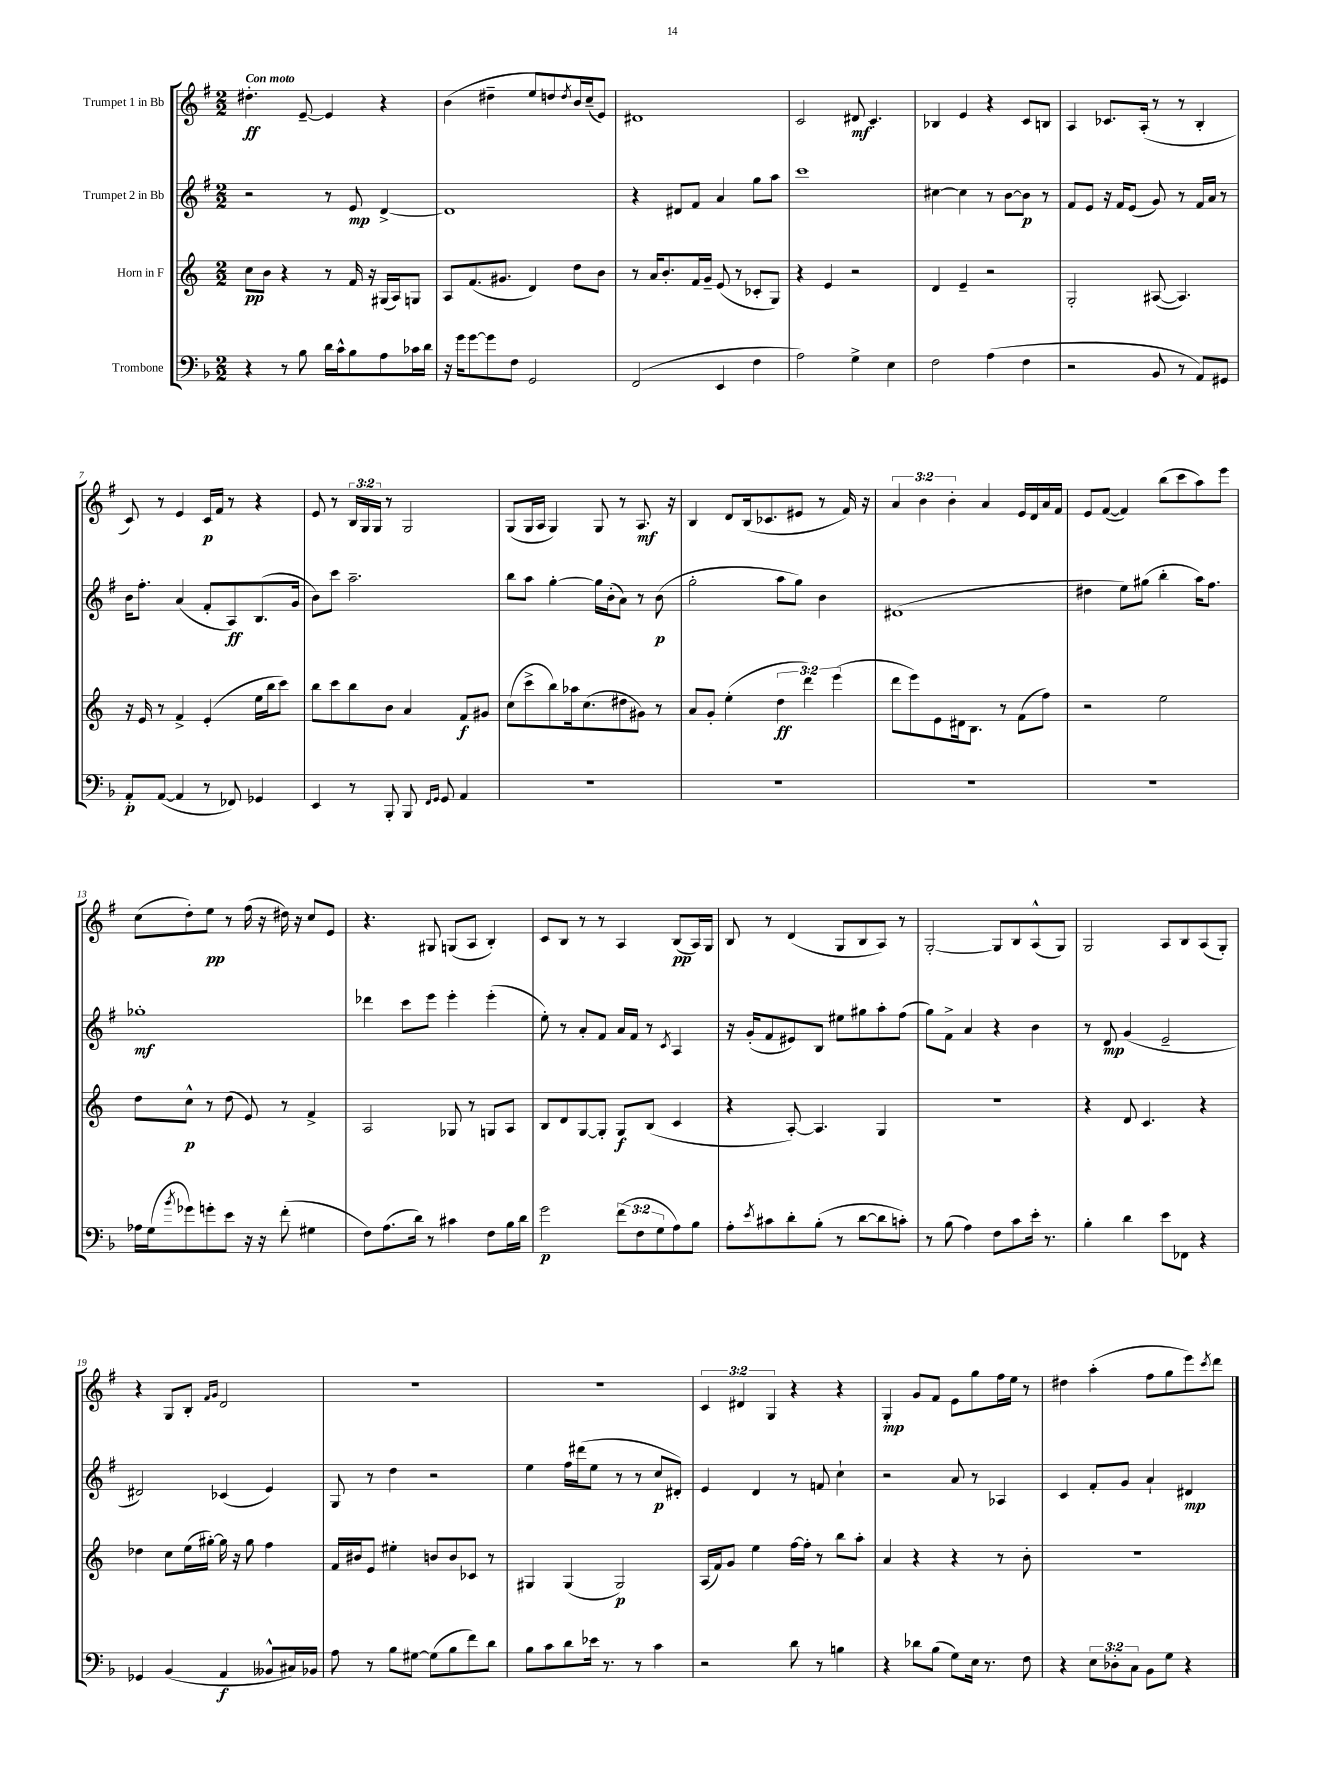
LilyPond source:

<<
\new StaffGroup <<
\new Staff = "s0" \with { instrumentName = "Trumpet 1 in Bb" } {
    \clef treble \key g \major \numericTimeSignature \time 2/2 \override Staff.TupletNumber.text = #tuplet-number::calc-fraction-text \tempo "Con moto"
    dis''4.-.\ff e'8~-- e'4 r4 |
    b'4( dis''4-- e''8 d''8) \acciaccatura { d''8 } b'16 c''16--( e'8) |
    dis'1 |
    c'2 dis'8\mf c'4.-. |
    bes4 e'4 r4 c'8 b8 |
    a4 ces'8. a16-.( r8 r8 b4-. |
    c'8) r8 e'4 c'16\p fis'16 r8 r4 |
    e'8 r8 \tuplet 3/2 { b16 g16 g16 } r8 g2 |
    g8( g16 a16 g4) g8 r8 a8.\mf r16 |
    b4 d'8 b16( ces'8. eis'8 r8 fis'16) r16 |
    \tuplet 3/2 { a'4 b'4 b'4-. } a'4 e'16 d'16 a'16 fis'16 |
    e'8 fis'8~( fis'4) b''8( c'''8 a''8) e'''8 |
    c''8( d''8-.) e''8\pp r8 fis''16( r16 dis''16) r16 c''8 e'8 |
    r4. gis8 g8( a8 b4-.) |
    c'8 b8 r8 r8 a4 b8\pp( a16) g16 |
    b8 r8 d'4( g8 b8 a8) r8 |
    g2~-. g8 b8 a8-^( g8) |
    g2 a8 b8 a8( g8-.) |
    r4 g8 b8-. \grace { fis'16 g'16 } d'2 |
    r1 |
    R1 |
    \tuplet 3/2 { c'4 dis'4 g4 } r4 r4 |
    g4-.\mp g'8 fis'8 e'8 g''8 fis''16 e''16 r8 |
    dis''4 a''4-.( fis''8 g''8 e'''8) \acciaccatura { c'''8 } d'''8 \bar "|." |
}
\new Staff = "s1" \with { instrumentName = "Trumpet 2 in Bb" } {
    \clef treble \key g \major \numericTimeSignature \time 2/2
    r2 r8 e'8\mp d'4~-> |
    d'1 |
    r4 dis'8 fis'8 a'4 g''8 a''8 |
    c'''1 |
    cis''4~ cis''4 r8 b'8~ b'8\p r8 |
    fis'8 e'8 r16 fis'16 e'8( g'8) r8 fis'16 a'16 r8 |
    b'16 fis''8.-. a'4( fis'8-. a8\ff) b8.( g'16 |
    b'8) c'''8 a''2.-- |
    b''8 a''8 g''4~-. g''16 b'16-.( a'8) r8 b'8\p( |
    g''2-. a''8 g''8) b'4 |
    dis'1( |
    dis''4 e''8) gis''8( b''4-. a''16) fis''8. |
    ges''1-.\mf |
    des'''4 c'''8 e'''8 e'''4-. e'''4-.( |
    e''8-.) r8 a'8-. fis'8 a'16 fis'16 r8 \acciaccatura { c'8 } a4 |
    r16 g'16-.( fis'8 eis'8) b8 eis''8 gis''8 a''8-. fis''8( |
    g''8) fis'8-> a'4 r4 b'4 |
    r8 d'8\mp g'4( e'2-- |
    dis'2) ces'4( e'4) |
    g8 r8 d''4 r2 |
    e''4 fis''16 dis'''16( e''8 r8 r8 c''8\p dis'8-.) |
    e'4 d'4 r8 f'8 c''4-! |
    r2 a'8 r8 aes4 |
    c'4 fis'8-. g'8 a'4-! dis'4\mp \bar "|." |
}
\new Staff = "s2" \with { instrumentName = "Horn in F" } {
    \clef treble \key c \major \numericTimeSignature \time 2/2 \override Staff.TupletNumber.text = #tuplet-number::calc-fraction-text
    c''8\pp b'8 r4 r8 f'16 r16 gis16( a16) g8 |
    a8 f'8.( gis'8. d'4) d''8 b'8 |
    r8 a'16 b'8.-. f'16 g'16-- e'8( r8 ces'8-. g8) |
    r4 e'4 r2 |
    d'4 e'4-- r2 |
    g2-. ais8~( ais4.) |
    r16 e'16 r8 f'4-> e'4-.( e''16 b''16 c'''8) |
    b''8 c'''8 b''8 b'8 a'4 f'8\f gis'8 |
    c''8( c'''8-> b''8) aes''16 c''8.( dis''8 gis'8) r8 |
    a'8 g'8-. e''4-.( \tuplet 3/2 { d''4\ff d'''4) e'''4( } |
    d'''8 e'''8) e'8 dis'16 b8. r8 f'8( f''8) |
    r2 e''2 |
    d''8 c''8-^\p r8 d''8( e'8) r8 f'4-> |
    a2 ges8 r8 g8 a8 |
    b8 d'8 g8~ g8-. g8\f b8( c'4 |
    r4 a8~-.) a4. g4 |
    r1 |
    r4 d'8 c'4. r4 |
    des''4 c''8 e''16( gis''16~-.) gis''16 r16 gis''8 f''4 |
    f'16 bis'16 e'8 eis''4-. b'8 b'8 ces'8 r8 |
    gis4 gis4( gis2\p) |
    a16( f'16) g'8 e''4 f''16~ f''16-. r8 b''8 a''8-. |
    a'4 r4 r4 r8 b'8-. |
    R1 \bar "|." |
}
\new Staff = "s3" \with { instrumentName = "Trombone" } {
    \clef bass \key f \major \numericTimeSignature \time 2/2 \override Staff.TupletNumber.text = #tuplet-number::calc-fraction-text
    r4 r8 bes8 d'16 c'16-^ bes8 a8 ces'16 d'16 |
    r16 g'16 g'8~ g'8 f8 g,2 |
    f,2( e,4 f4 |
    a2) g4-> e4 |
    f2 a4( f4 |
    r2 bes,8 r8 a,8) gis,8 |
    a,8-.\p a,8~( a,4 r8 fes,8) ges,4 |
    e,4 r8 bes,,8-. bes,,8 \grace { f,16 g,16 } g,8 a,4 |
    R1 |
    R1 |
    R1 |
    R1 |
    aes16 g16( \acciaccatura { bes'8 } ges'8) g'8-. e'8 r16 r16 f'8-.( gis4 |
    f8) a8.( d'16) r8 cis'4 f8 bes16 d'16 |
    g'2\p \tuplet 3/2 { f'8( f8 g8 } a8) bes8 |
    a8-. \acciaccatura { e'8 } cis'8 d'8-. bes8-.( r8 d'8~ d'8 c'8-.) |
    r8 bes8( a4) f8 c'8 e'16-. r8. |
    bes4-. d'4 e'8 fes,8 r4 |
    ges,4 bes,4( a,4\f beses,8-^ cis16) bes,16 |
    a8 r8 bes8 gis8~ gis8( bes8 f'8) d'8 |
    bes8 c'8 d'8 ees'16 r8. r8 c'4 |
    r2 d'8 r8 b4 |
    r4 des'8 bes8( g8) e16 r8. f8 |
    r4 \tuplet 3/2 { e8 des8-. c8 } bes,8 g8 r4 \bar "|." |
}
>>
>>
